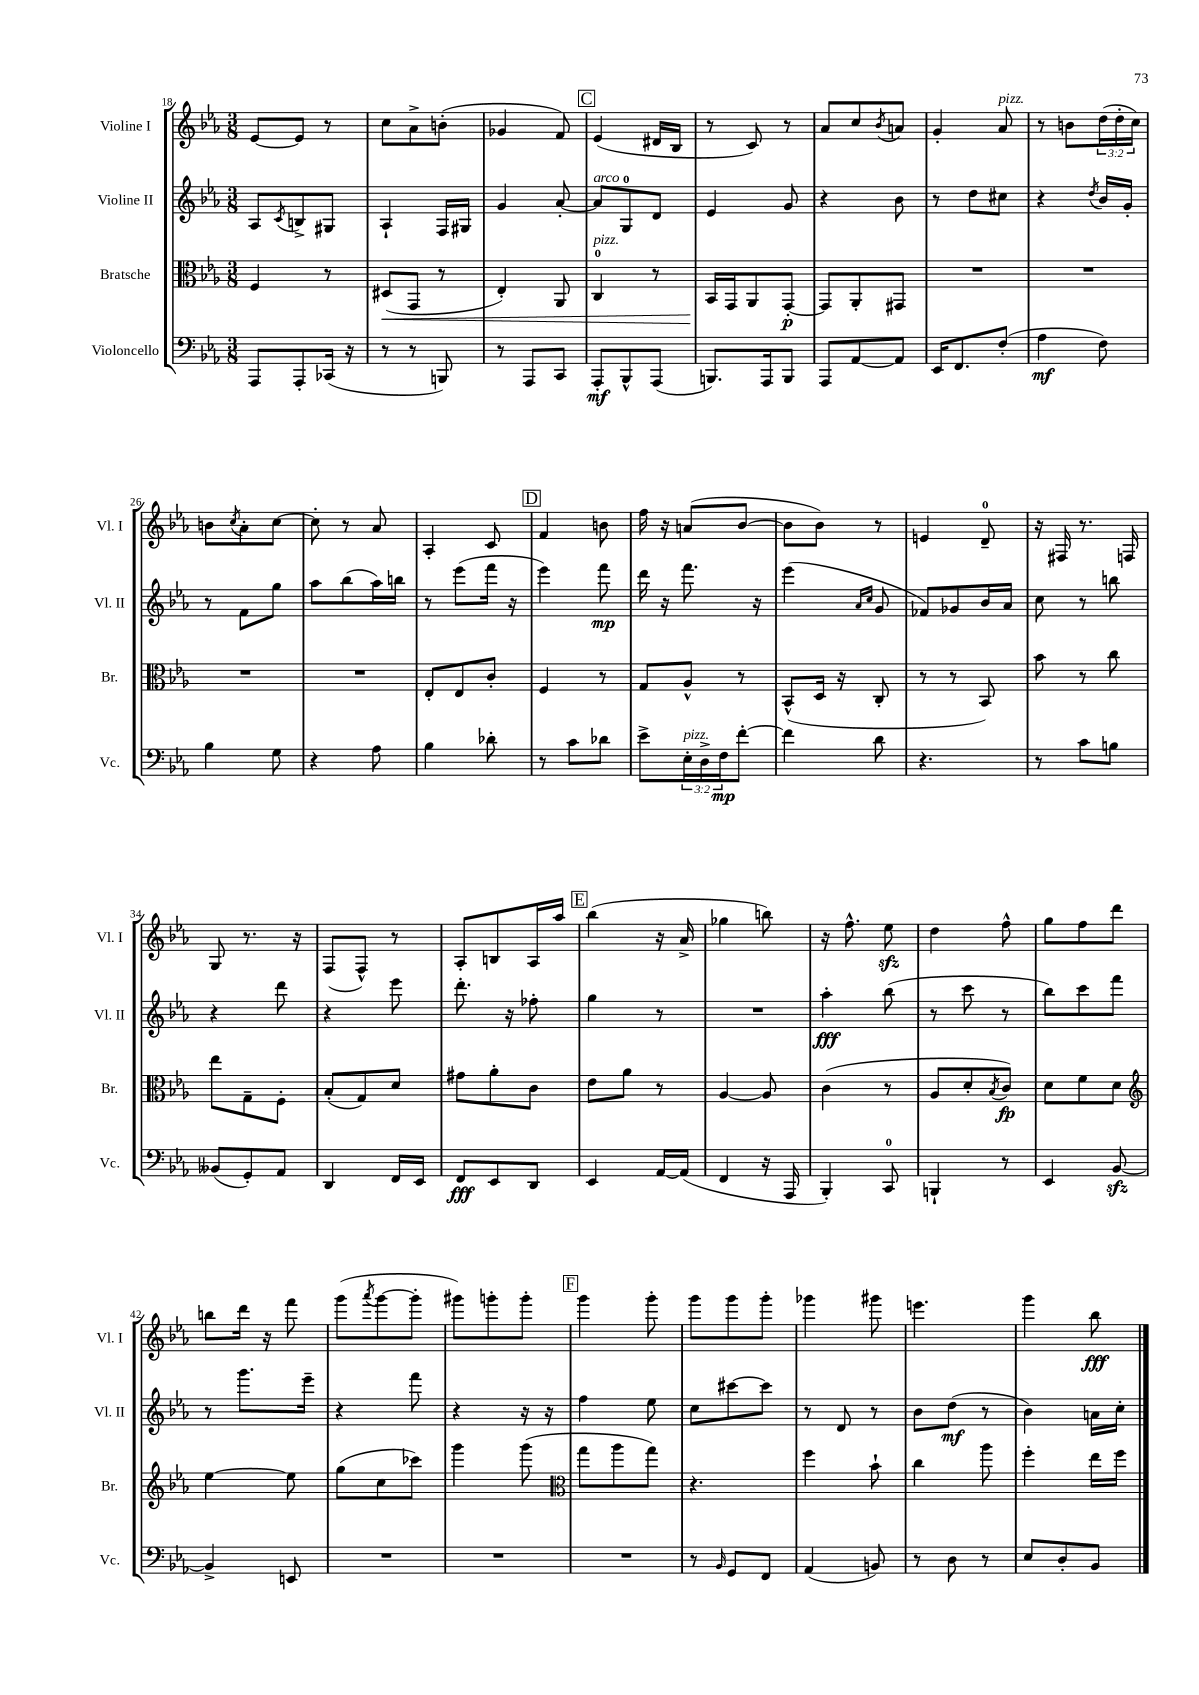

**kern	**dynam	**kern	**dynam	**kern	**dynam	**kern	**dynam
*part4	*part4	*part3	*part3	*part2	*part2	*part1	*part1
*staff4	*staff4	*staff3	*staff3	*staff2	*staff2	*staff1	*staff1
*I"Violoncello	*	*I"Bratsche	*	*I"Violine II	*	*I"Violine I	*
*I'Vc.	*	*I'Br.	*	*I'Vl. II	*	*I'Vl. I	*
*clefF4	*	*clefC3	*	*clefG2	*	*clefG2	*
*k[b-e-a-]	*	*k[b-e-a-]	*	*k[b-e-a-]	*	*k[b-e-a-]	*
*M3/8	*	*M3/8	*	*M3/8	*	*M3/8	*
=18	=18	=18	=18	=18	=18	=18	=18
8AAA-/L	.	4F/	.	8A-/L	.	[8e-/L	.
.	.	.	.	8qc/	.	.	.
8AAA-'/	.	.	.	8Bn^/	.	8e-/J]	.
(16CC-X/Jk	.	8r	.	8G#X/J	.	8r	.
16r	.	.	.	.	.	.	.
=19	=19	=19	=19	=19	=19	=19	=19
!	!	!	!LO:HP:b	!	!	!	!
8r	.	(8D#X/L	<	4A-`/	.	8cc\L	.
8r	.	8GG/J	.	.	.	8a-^\	.
8BBBn/)	.	8r	.	16F/LL	.	(8bn'\J	.
.	.	.	.	16G#X/JJ	.	.	.
=20	=20	=20	=20	=20	=20	=20	=20
8r	.	4E-'/)	.	4g/	.	4g-X/	.
8AAA-/L	.	.	.	.	.	.	.
8CC/J	.	8AA-/	.	[8a-'/	.	8f/)	.
!!LO:REH:place=s1:t=C
=21	=21	=21	=21	=21	=21	=21	=21
!	!	!	!	!LO:TX:a:i:t=arco	!	!	!
!	!	!LO:TX:a:i:t=pizz.	!	!	!	!	!
8AAA-'/L	mf	4C/	.	8a-/L]	.	(4e-/	.
8BBB-^^/	.	.	.	8G/	.	.	.
(8AAA-/J	.	8r	.	8d/J	.	16d#X/LL	.
.	.	.	.	.	.	16B-/JJ	.
=22	=22	=22	=22	=22	=22	=22	=22
8.BBBn/L)	.	16BB-/LL	.	4e-/	.	8r	.
.	.	16GG/J	[	.	.	.	.
.	.	8AA-/	.	.	.	8c/)	.
16AAA-/k	.	.	.	.	.	.	.
8BBB/J	.	[8GG'/J	p	8g/	.	8r	.
=23	=23	=23	=23	=23	=23	=23	=23
8AAA-/L	.	8GG/L]	.	4r	.	8a-/L	.
[8AA-/	.	8AA-'/	.	.	.	8cc/	.
.	.	.	.	.	.	8qb-/	.
8AA-/J]	.	8GG#X/J	.	8b-\	.	8an/J	.
=24	=24	=24	=24	=24	=24	=24	=24
16EE-/KL	.	4.r	.	8r	.	4g'/	.
8.FF/	.	.	.	.	.	.	.
.	.	.	.	8dd\L	.	.	.
!	!	!	!	!	!	!LO:TX:a:i:t=pizz.	!
(8F'/J	.	.	.	8cc#X\J	.	8a-/	.
=25	=25	=25	=25	=25	=25	=25	=25
4A-\	mf	4.r	.	4r	.	8r	.
.	.	.	.	.	.	8bn\L	.
.	.	.	.	8qdd/	.	.	.
8F\)	.	.	.	16b-/LL	.	(24dd\L	.
.	.	.	.	.	.	24dd'\	.
.	.	.	.	16g'/JJ	.	.	.
.	.	.	.	.	.	24cc\JJ)	.
!!LO:LB:g=z
=26	=26	=26	=26	=26	=26	=26	=26
4B-\	.	4.r	.	8r	.	8bn\L	.
.	.	.	.	.	.	8qcc/	.
.	.	.	.	8f\L	.	8a-'\	.
8G\	.	.	.	8gg\J	.	[8cc\J	.
=27	=27	=27	=27	=27	=27	=27	=27
4r	.	4.r	.	8aa-\L	.	8cc'\]	.
.	.	.	.	(8bb-\	.	8r	.
8A-\	.	.	.	16aa-\L)	.	8a-/	.
.	.	.	.	16bbn\JJ	.	.	.
=28	=28	=28	=28	=28	=28	=28	=28
4B-\	.	8E-'/L	.	8r	.	4A-'/	.
.	.	8E-/	.	(8eee-\L	.	.	.
8d-X'\	.	8c'/J	.	16fff\Jk	.	8c/	.
.	.	.	.	16r	.	.	.
!!LO:REH:place=s1:t=D
=29	=29	=29	=29	=29	=29	=29	=29
8r	.	4F/	.	4eee-\)	.	4f/	.
8c\L	.	.	.	.	.	.	.
8d-X\J	.	8r	.	8fff\	mp	8bn\	.
=30	=30	=30	=30	=30	=30	=30	=30
8e-^\L	.	8G/L	.	16ddd\	.	16ff\	.
.	.	.	.	16r	.	16r	.
!LO:TX:a:i:t=pizz.	!	!	!	!	!	!	!
24E-'\L	.	8A-^^/J	.	8.fff\	.	(8an/L	.
24D^\	.	.	.	.	.	.	.
24F\J	mp	.	.	.	.	.	.
[8f'\J	.	8r	.	.	.	[8b-/J	.
.	.	.	.	16r	.	.	.
=31	=31	=31	=31	=31	=31	=31	=31
4f\]	.	(8BB-^^/L	.	(4eee-\	.	8b-\L]	.
.	.	16D/Jk	.	.	.	8b-\J)	.
.	.	16r	.	.	.	.	.
.	.	.	.	16qqa-/LL	.	.	.
.	.	.	.	16qqcc/JJ	.	.	.
8d\	.	8C'/	.	8g/	.	8r	.
=32	=32	=32	=32	=32	=32	=32	=32
4.r	.	8r	.	8f-X/L)	.	4en/	.
.	.	8r	.	8g-X/	.	.	.
.	.	8BB-/)	.	16b-/L	.	8d~/	.
.	.	.	.	16a-/JJ	.	.	.
=33	=33	=33	=33	=33	=33	=33	=33
8r	.	8b-\	.	8cc\	.	16r	.
.	.	.	.	.	.	16F#X/	.
8c\L	.	8r	.	8r	.	8.r	.
8Bn\J	.	8cc\	.	8bbn\	.	.	.
.	.	.	.	.	.	16Fn/	.
!!LO:LB:g=z
=34	=34	=34	=34	=34	=34	=34	=34
(8BB--X/L	.	8ee-\L	.	4r	.	8G/	.
8GG'/)	.	8G~\	.	.	.	8.r	.
8AA-/J	.	8F'\J	.	8ddd\	.	.	.
.	.	.	.	.	.	16r	.
=35	=35	=35	=35	=35	=35	=35	=35
4DD/	.	(8B-'/L	.	4r	.	(8F/L	.
.	.	8G/)	.	.	.	8F^^/J)	.
16FF/LL	.	8d/J	.	8eee-\	.	8r	.
16EE-/JJ	.	.	.	.	.	.	.
=36	=36	=36	=36	=36	=36	=36	=36
8FF/L	fff	8g#X\L	.	8.ddd'\	.	8A-'/L	.
8EE-/	.	8a-'\	.	.	.	8Bn/	.
.	.	.	.	16r	.	.	.
8DD/J	.	8c\J	.	8ff-X'\	.	16A-/L	.
.	.	.	.	.	.	16aa-/JJ	.
!!LO:REH:place=s1:t=E
=37	=37	=37	=37	=37	=37	=37	=37
4EE-/	.	8e-\L	.	4gg\	.	(4bb-\	.
.	.	8a-\J	.	.	.	.	.
[16AA-/LL	.	8r	.	8r	.	16r	.
(16AA-/JJ]	.	.	.	.	.	16a-^/	.
=38	=38	=38	=38	=38	=38	=38	=38
4FF/	.	[4A-/	.	4.r	.	4gg-X\	.
16r	.	8A-/]	.	.	.	8bbn\)	.
16AAA-/	.	.	.	.	.	.	.
=39	=39	=39	=39	=39	=39	=39	=39
4BBB-'/)	.	(4c\	.	4aa-'\	fff	16r	.
.	.	.	.	.	.	8.ff^^\	.
8CC/	.	8r	.	(8bb-\	.	8ee-zz\	.
=40	=40	=40	=40	=40	=40	=40	=40
4BBBn`/	.	8A-/L	.	8r	.	4dd\	.
.	.	8d'/	.	8ccc\	.	.	.
.	.	8qB-/	.	.	.	.	.
8r	.	8c/J)	fp	8r	.	8ff^^\	.
=41	=41	=41	=41	=41	=41	=41	=41
4EE-/	.	8d\L	.	8bb-\L)	.	8gg\L	.
.	.	8f\	.	8ccc\	.	8ff\	.
[8BB-zz/	.	8d\J	.	8fff\J	.	8ddd\J	.
!!LO:LB:g=z
=42	=42	=42	=42	=42	=42	=42	=42
*	*	*clefG2	*	*	*	*	*
4BB-^/]	.	[4ee-\	.	8r	.	8bbn\L	.
.	.	.	.	8.ggg\L	.	16ddd\Jk	.
.	.	.	.	.	.	16r	.
8EEn/	.	8ee-\]	.	.	.	8fff\	.
.	.	.	.	16eee-~\Jk	.	.	.
=43	=43	=43	=43	=43	=43	=43	=43
4.r	.	(8gg\L	.	4r	.	(8ggg\L	.
.	.	.	.	.	.	8qaaa-/	.
.	.	8cc\	.	.	.	[8ggg\	.
.	.	8ccc-X\J)	.	8fff\	.	8ggg'\J]	.
=44	=44	=44	=44	=44	=44	=44	=44
4.r	.	4ggg\	.	4r	.	8ggg#X\L)	.
.	.	.	.	.	.	8gggn'\	.
.	.	(8ggg\	.	16r	.	8ggg'\J	.
.	.	.	.	16r	.	.	.
!!LO:REH:place=s1:t=F
=45	=45	=45	=45	=45	=45	=45	=45
*	*	*clefC3	*	*	*	*	*
4.r	.	8gg\L	.	4ff\	.	4ggg\	.
.	.	8aa-\	.	.	.	.	.
.	.	8gg\J)	.	8ee-\	.	8ggg'\	.
=46	=46	=46	=46	=46	=46	=46	=46
8r	.	4.r	.	8cc\L	.	8ggg\L	.
16qqBB-/	.	.	.	.	.	.	.
8GG/L	.	.	.	[8ccc#X\	.	8ggg\	.
8FF/J	.	.	.	8ccc#\J]	.	8ggg'\J	.
=47	=47	=47	=47	=47	=47	=47	=47
(4AA-/	.	4ff\	.	8r	.	4ggg-X\	.
.	.	.	.	8d/	.	.	.
8BBn/)	.	8b-`\	.	8r	.	8ggg#X\	.
=48	=48	=48	=48	=48	=48	=48	=48
8r	.	4cc\	.	8b-\L	.	4.eeen\	.
8D\	.	.	.	(8dd\J	mf	.	.
8r	.	8aa-\	.	8r	.	.	.
=49	=49	=49	=49	=49	=49	=49	=49
8E-/L	.	4ff'\	.	4b-\)	.	4ggg\	.
8D'/	.	.	.	.	.	.	.
8BB-/J	.	16ee-\LL	.	16an\LL	.	8bb-\	fff
.	.	16ff\JJ	.	16cc'\JJ	.	.	.
==	==	==	==	==	==	==	==
*-	*-	*-	*-	*-	*-	*-	*-
